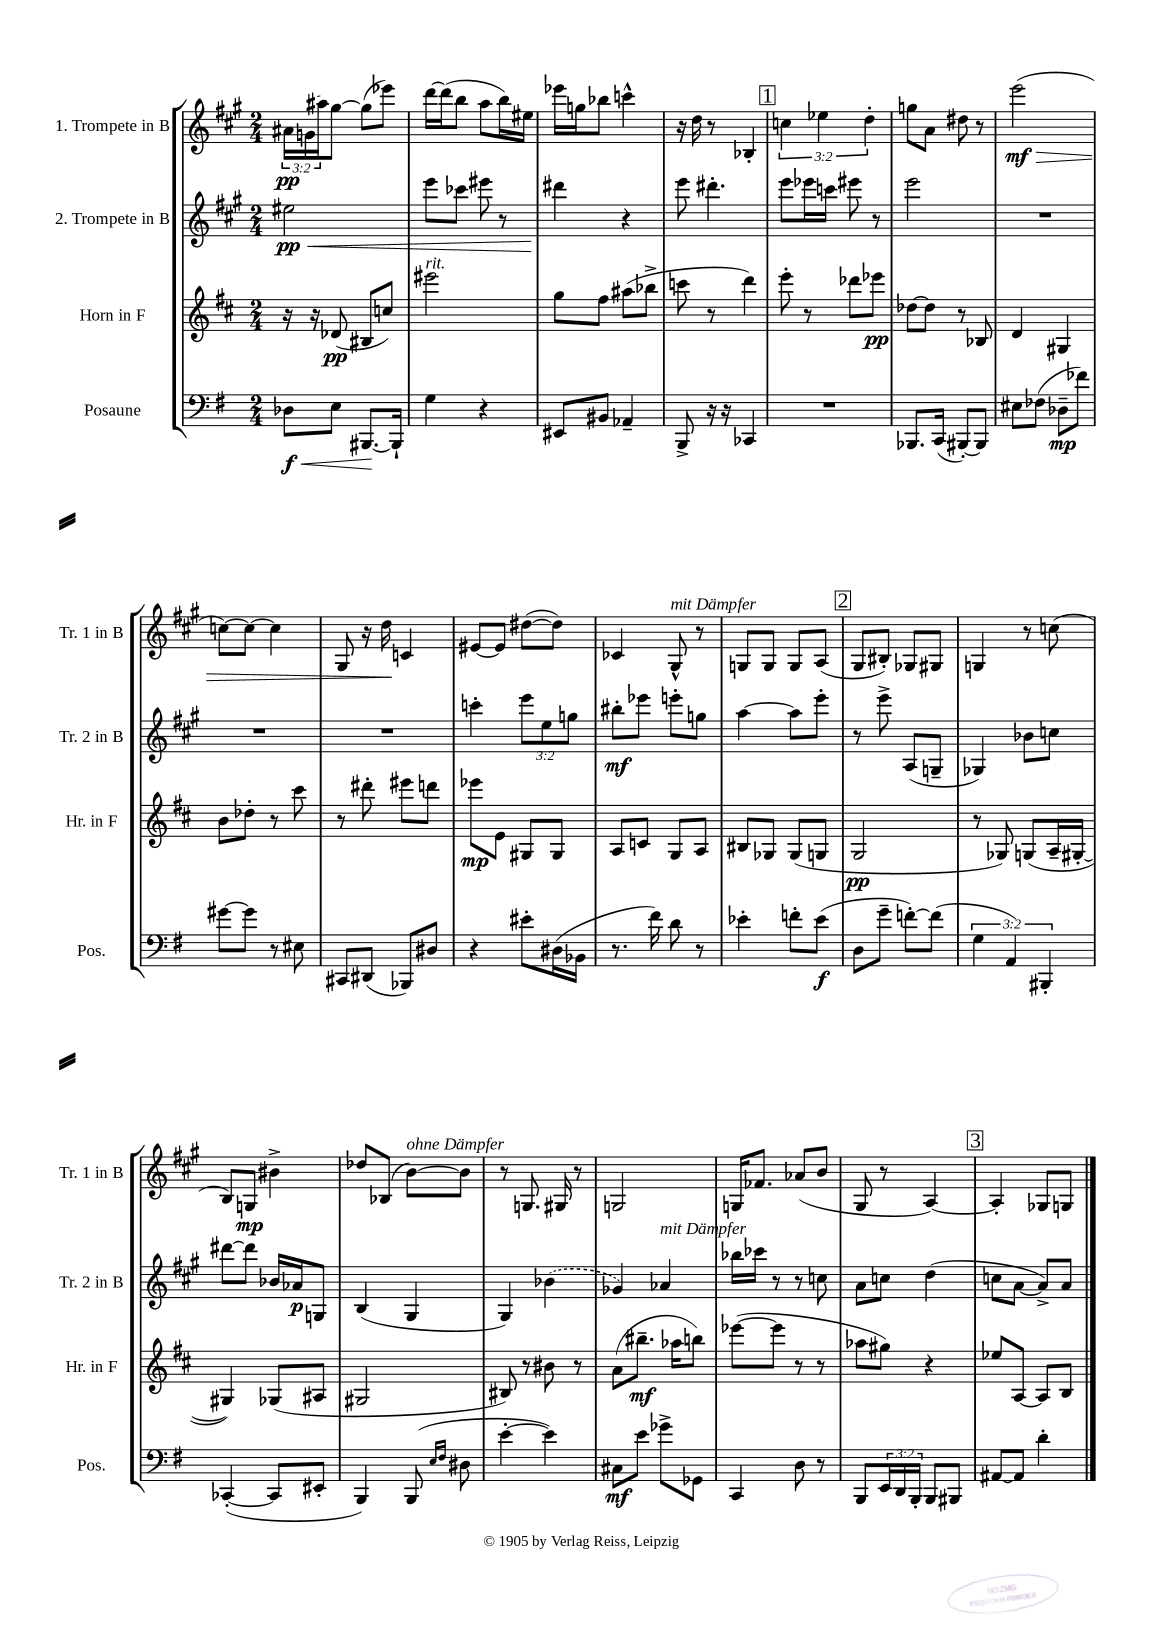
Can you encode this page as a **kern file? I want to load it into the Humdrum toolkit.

**kern	**kern	**kern	**kern
*staff4	*staff3	*staff2	*staff1
*clefF4	*clefG2	*clefG2	*clefG2
*k[f#]	*k[f#c#]	*k[f#c#g#]	*k[f#c#g#]
*M2/4	*M2/4	*M2/4	*M2/4
8D-	16r	2ee#	24a#
.	.	.	(24g
.	16r	.	.
.	.	.	24aa#)
8E	(8d-	.	[8gg#
[8.BBB#	8B#	.	(8gg#]
.	8cc)	.	8eee-)
16BBB#`]	.	.	.
=	=	=	=
4G	2eee#	8eee	[16ddd
.	.	.	(16ddd]
.	.	8ccc-	8bb
4r	.	8eee#	8aa
.	.	8r	16bb)
.	.	.	16ee#
=	=	=	=
8EE#	8gg	4ddd#	16eee-
.	.	.	16gg
8BB#	8ff#	.	8bb-
4AA-~	(8aa#	4r	4ccc^^
.	8bb-^	.	.
=	=	=	=
8BBB^	8ccc	8eee	16r
.	.	.	16dd
16r	8r	4.ddd#'	8r
16r	.	.	.
4CC-	4ddd)	.	4B-'
=	=	=	=
2r	8eee'	8eee	6cc
.	8r	16eee-	.
.	.	.	6ee-
.	.	16ccc	.
.	8ddd-	8eee#	.
.	.	.	6dd'
.	8eee-	8r	.
=	=	=	=
8.BBB-	[8dd-	2eee	8gg
.	8dd-]	.	8a
(16CC	.	.	.
[8BBB#')	8r	.	8dd#
8BBB#]	8B-	.	8r
=	=	=	=
8E#	4d	2r	(2eee
(8F-	.	.	.
8D-~	4G#	.	.
8f-)	.	.	.
=	=	=	=
[8g#	8b	2r	[8cc)
8g#]	8dd-'	.	8cc_
8r	8r	.	4cc]
8E#	8ccc#	.	.
=	=	=	=
8CC#	8r	2r	8G#
(8DD#	8ddd#'	.	16r
.	.	.	16dd
8BBB-)	8eee#	.	4c
8D#	8ddd	.	.
=	=	=	=
4r	8eee-	4ccc'	[8e#
.	8e	.	8e#]
8e#'	8G#	12eee	([8dd#
.	.	12ee	.
(16D#	8G#	.	8dd#])
.	.	12gg	.
16BB-	.	.	.
=	=	=	=
8.r	8A	8bb#'	4c-
.	8c	8eee-	.
16f#)	.	.	.
8d	8G	8eee'	8G#^^
8r	8A	8gg	8r
=	=	=	=
4e-'	8B#	[4aa	8G
.	8G-	.	8G
8f'	(8G-	8aa]	8G
(8e-	8G	8eee'	(8A
=	=	=	=
8D	2G	8r	8G#
8g~	.	8eee^	8B#')
[8f')	.	(8A	8G-
(8f]	.	8G~	8G#
=	=	=	=
6G	8r	4G-)	4G
.	8G-)	.	.
6AA)	.	.	.
.	(8G	8b-	8r
6BBB#'	.	.	.
.	16A~	8cc	(8cc
.	[16G#'	.	.
=	=	=	=
([4CC-'	4G#])	[8ddd#	8B)
.	.	8ddd#]	8G
8CC-]	(8G-	16b-	4b#^
.	.	16a-	.
8EE#'	8A#	8G	.
=	=	=	=
4BBB)	2G#	(4B	8dd-
.	.	.	(8B-
(8BBB	.	4G#	[8b)
16qqE	.	.	.
16qqF#	.	.	.
8D#	.	.	8b]
=	=	=	=
[4e'	8B#)	4G#)	8r
.	8r	.	8.G
4e])	8b#	(4b-	.
.	.	.	16G#
.	8r	.	8r
=	=	=	=
8C#	(8a	4g-)	2G
8e	8.bb#~	.	.
8g-^	.	4a-	.
.	16aa-	.	.
8GG-	8bb)	.	.
=	=	=	=
4CC	([8eee-	16bb-	16G
.	.	16ccc-	8.f-
.	8eee-]	8r	.
8D	8r	8r	(8a-
8r	8r	8cc	8b
=	=	=	=
8BBB	8aa-	8a	8G#
24EE	8gg#)	8cc	8r
24DD	.	.	.
24BBB'	.	.	.
8BBB	4r	(4dd	[4A)
8BBB#	.	.	.
=	=	=	=
[8AA#	8ee-	8cc	4A']
8AA#]	[8A	[8a	.
4d'	8A]	8a^])	8G-
.	8B	8a	8G
==	==	==	==
*-	*-	*-	*-
